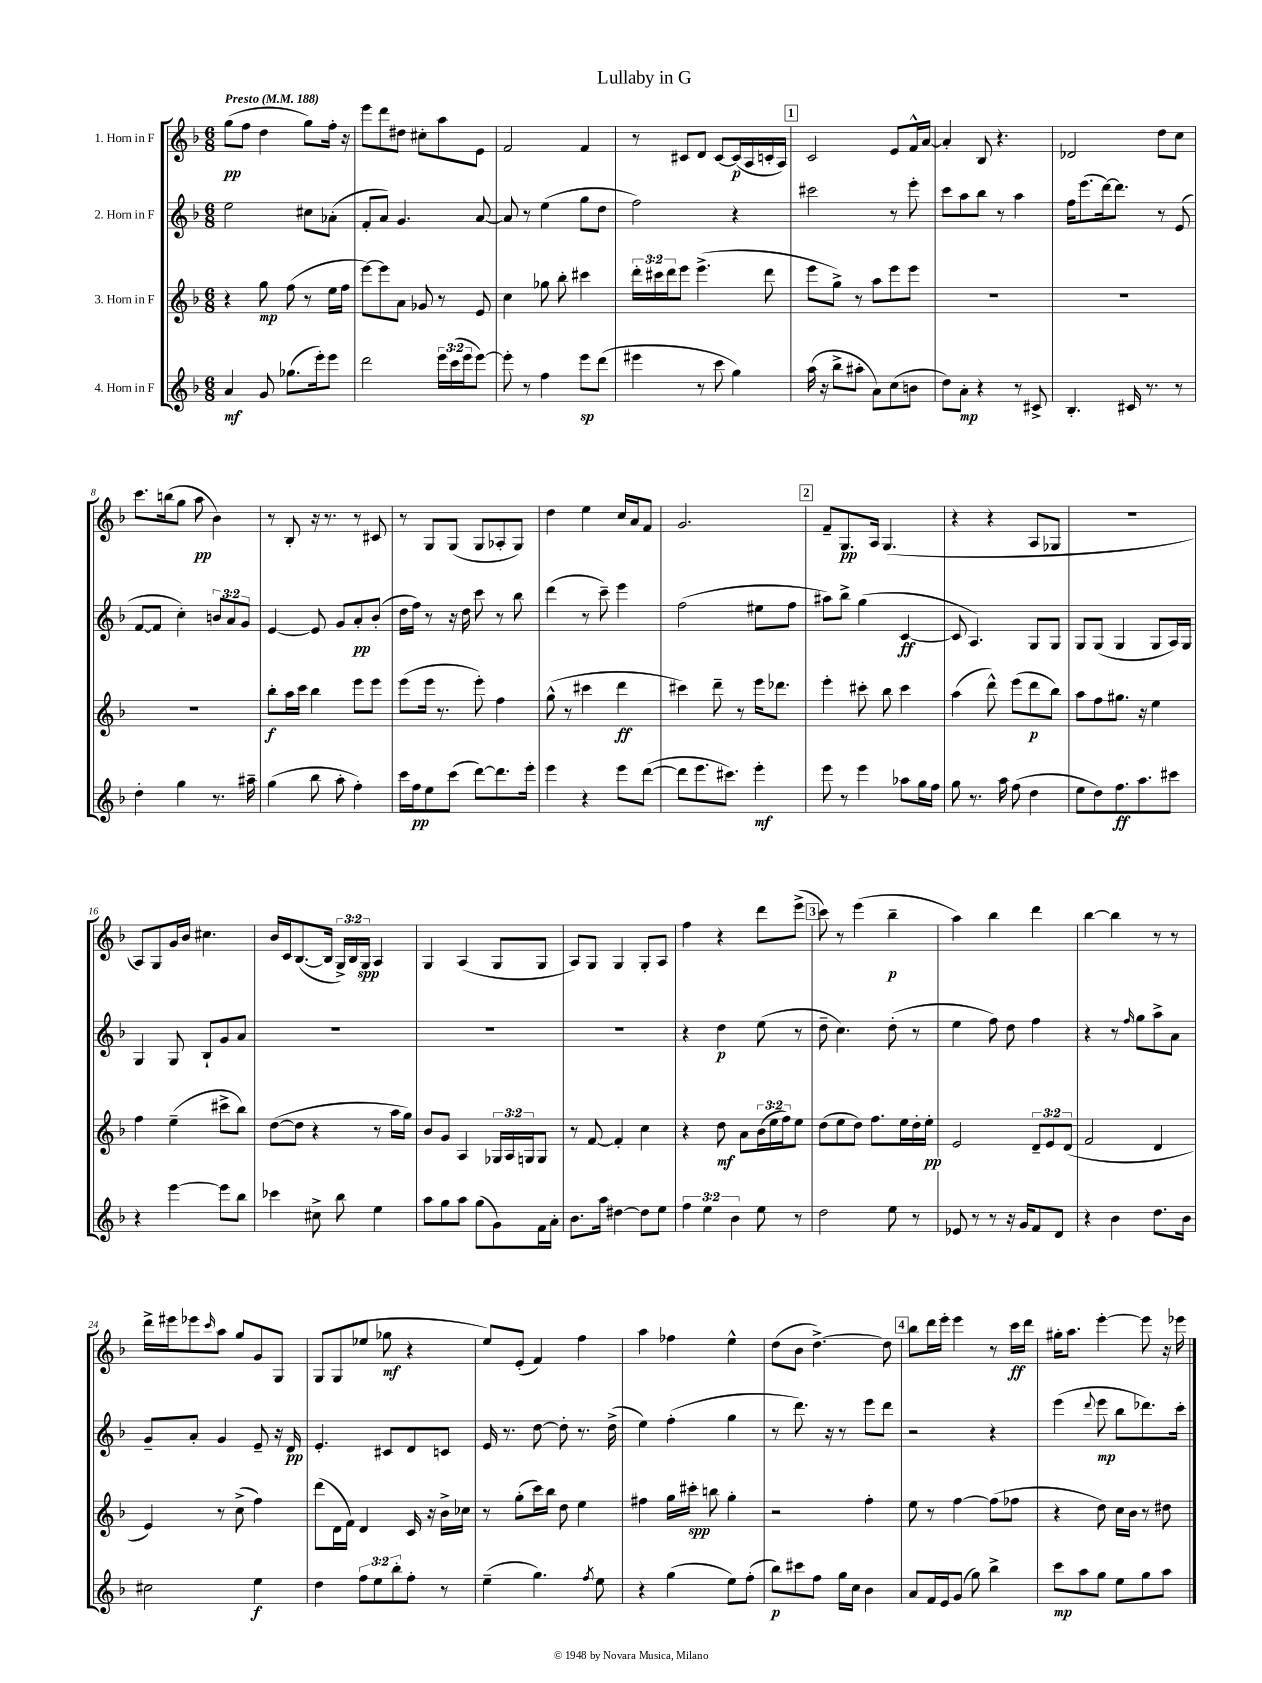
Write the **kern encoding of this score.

**kern	**kern	**kern	**kern
*staff4	*staff3	*staff2	*staff1
*clefG2	*clefG2	*clefG2	*clefG2
*k[b-]	*k[b-]	*k[b-]	*k[b-]
*M6/8	*M6/8	*M6/8	*M6/8
*MM188	*MM188	*MM188	*MM188
4a	4r	2ee	(8gg
.	.	.	8ff
8g	8gg	.	4dd
(8.gg-	(8ff	.	.
.	8r	8cc#	8gg)
16eee')	.	.	.
8eee	16ee	(8a-'	16ff'
.	16ff	.	16r
=	=	=	=
2ddd	[8eee)	8f'	8eee
.	8eee]	8a)	8ddd
.	8a	4.g	8dd#
.	8g-	.	8cc#'
24eee	8r	.	8aa
(24ccc	.	.	.
24eee	.	.	.
[8eee)	8e	[8a	8e
=	=	=	=
8eee']	4cc	8a]	2f
8r	.	8r	.
4ff	8gg-	(4ee	.
.	8bb-'	.	.
8eee	4ccc#	8gg	4f
(8ddd	.	8dd	.
=	=	=	=
4eee#	24ddd'	2ff)	8r
.	24ccc#	.	.
.	24ddd	.	.
.	8eee	.	8c#
8r	(4.eee^	.	8d
8ccc	.	.	[8c#
4gg)	.	4r	(16c#]
.	.	.	16A
.	8ddd	.	16c'
.	.	.	16A)
=	=	=	=
(16aa	8eee	2ccc#	2c
16r	.	.	.
8bb-^	8gg^)	.	.
8aa#'	8r	.	.
8a)	8aa	.	.
(8cc	8eee	8r	8e
8b	8eee	8eee'	16f^^
.	.	.	[16a
=	=	=	=
8dd)	2.r	8ccc	4a']
8a'	.	8aa	.
4r	.	8bb-	8B-
.	.	8r	4.r
8r	.	4aa	.
8c#^	.	.	.
=	=	=	=
4.B-'	2.r	16ff	2d-
.	.	(8.eee	.
.	.	[16ddd)	.
.	.	8.ddd]	.
16c#	.	.	.
8.r	.	.	.
.	.	8r	8dd
8r	.	(8e	8cc
=	=	=	=
4dd'	2.r	[8f	8.ccc
.	.	8f]	.
.	.	.	(16bb
4gg	.	4cc')	8gg
.	.	.	8aa
8.r	.	12b	4b-)
.	.	12a	.
.	.	12g	.
16aa#~	.	.	.
=	=	=	=
(4gg	8bb-'	[4e	8r
.	16aa	.	8B-'
.	16ccc	.	.
8bb-	4bb-	8e]	16r
.	.	.	8.r
8aa'	.	8g	.
4ff')	8eee	8a'	8r
.	8eee	(8b-'	8c#
=	=	=	=
16ccc	(8eee	16dd	8r
16ff	.	16ff)	.
8ee	16eee	8r	8G
.	8.r	.	.
(8ccc	.	16r	(8G
.	.	16dd	.
[8ddd)	8eee')	8ccc	8G
8.ddd]	4ff	8r	8A-'
.	.	8bb-	8G)
16eee'	.	.	.
=	=	=	=
4eee	(8gg^^	(4ddd	4dd
.	8r	.	.
4r	4ccc#	8r	4ee
.	.	8ccc~)	.
8eee	4ddd	4eee	16cc
.	.	.	16a
([8ddd	.	.	8f
=	=	=	=
8ddd]	4ccc#)	(2ff	2.g
8.eee	.	.	.
.	8ddd~	.	.
8.ccc#)	.	.	.
.	8r	.	.
4eee'	16eee	8ee#	.
.	8.ddd-	.	.
.	.	8ff	.
=	=	=	=
8eee	4eee'	8aa#)	8f~
8r	.	8bb-^	8.G
4eee	8ccc#'	(4gg	.
.	.	.	16A
.	8bb-	.	(4.G
8aa-	4ccc#	[4c	.
16gg	.	.	.
16ff	.	.	.
=	=	=	=
8gg	(4aa	8c]	4r
8.r	.	4.A)	.
.	8ddd^^)	.	4r
16aa	.	.	.
(8ff	(8eee	.	.
4dd	8ddd	8G	8A
.	8bb-)	8G	8G-
=	=	=	=
8ee	8aa	8G	2.r
8dd)	8ff	(8G	.
8.ff	8.gg#	4G	.
8.aa	16r	.	.
.	4ee	8G	.
8ccc#	.	16A)	.
.	.	16G	.
=	=	=	=
4r	4ff	4G	8A)
.	.	.	8G
[4eee	(4ee~	8G	16g
.	.	.	16b-
.	.	8B-`	4.cc#
8eee]	8ccc#^	8g	.
8bb-	8bb-)	8a	.
=	=	=	=
4ccc-	([8dd	2.r	16b-
.	.	.	16c
.	8dd]	.	([8.B-
8cc#^	4r	.	.
.	.	.	16B-]
8bb-	.	.	24G^)
.	.	.	24B-
.	.	.	24G
4ee	8r	.	4A
.	16aa	.	.
.	16gg)	.	.
=	=	=	=
8aa	8b-	2.r	4G
8gg	8g	.	.
8aa	4A	.	(4A
(8gg	.	.	.
8g)	24G-	.	8G
.	24A	.	.
.	24G	.	.
16f	8G	.	8G
16a'	.	.	.
=	=	=	=
8.b-	8r	2.r	8A)
.	[8f	.	8G
16aa	.	.	.
[4dd#	4f']	.	4G
8dd#]	4cc	.	8G'
8ee	.	.	8A
=	=	=	=
6ff	4r	4r	4ff
6ee	.	.	.
.	8dd	4dd	4r
6b-	.	.	.
.	8a	.	.
8ee	(24b-	(8ee	8ddd
.	24ee	.	.
.	24ff)	.	.
8r	8ee	8r	(8eee^
=	=	=	=
2dd	(8dd	8dd~	8ccc)
.	8ee	4.cc)	8r
.	8dd)	.	(4eee
.	8.ff	.	.
8ee	.	(8dd'	4bb-~
.	16ee	.	.
8r	16dd'	8r	.
.	16ee'	.	.
=	=	=	=
8e-	2e	4ee	4aa)
8r	.	.	.
8r	.	8ff)	4bb-
16r	.	8dd	.
16g	.	.	.
8f	12d~	4ff	4ddd
.	12e	.	.
8d	.	.	.
.	(12d	.	.
=	=	=	=
4r	2f	4r	[4bb-
4b-	.	8r	4bb-]
.	.	16qqff	.
.	.	8gg	.
8.dd	4d	8aa^	8r
.	.	8a	8r
16b-	.	.	.
=	=	=	=
2cc#	4e)	8g~	16ddd^
.	.	.	16eee#
.	.	8a'	8eee-
.	.	.	16qqccc
.	8r	4g	8aa
.	(8cc^	.	8gg
4ee	4ff)	8e~	8g
.	.	16r	8G
.	.	16d	.
=	=	=	=
4dd	(8ddd	4.e'	8G
.	16d	.	(8G
.	16f)	.	.
12ff	4d	.	8ee-
12ee	.	.	.
.	.	8c#	8gg-
12bb-'	.	.	.
8ff'	16c	8d	4r
.	16r	.	.
8r	16b-^	8c	.
.	16cc-	.	.
=	=	=	=
(4ee~	8r	16e	8ee)
.	.	8.r	.
.	(8gg'	.	(8e'
4.gg)	16ccc)	[8dd	4f)
.	16bb-	.	.
.	8dd	8dd']	.
.	4ee	8.r	4ff
8qff	.	.	.
8ee	.	.	.
.	.	(16dd^	.
=	=	=	=
4r	4ff#	4ee)	4aa
(4gg	16gg	(4ff'	4ff-
.	16ccc#'	.	.
.	8bb	.	.
8ee)	4gg'	4gg	4ee^^
(8ff'	.	.	.
=	=	=	=
8bb-)	2r	8r	(8dd
8ccc#	.	8.ddd)	8b-
8ff	.	.	[4.dd^)
.	.	16r	.
16gg	.	8r	.
16cc	.	.	.
4b-	4ff'	8eee	.
.	.	8ddd	8dd]
=	=	=	=
8a	8ee	2r	8bb-
16f	8r	.	16ddd
16e	.	.	16eee'
(8g	[4ff	.	4eee
8gg)	.	.	.
4bb-^	(8ff]	4r	8r
.	8ff-	.	16ccc
.	.	.	16ddd
=	=	=	=
8ccc	4r	(4eee	16gg#'
.	.	.	8.aa
8aa	.	.	.
.	.	8qqddd	.
8gg	8dd)	8eee	[4eee'
8ee	16cc	8bb-	.
.	16b-	.	.
8gg	8r	8.ddd-)	8eee]
8aa	8dd#	.	16r
.	.	16ccc'	16eee-
==	==	==	==
*-	*-	*-	*-
